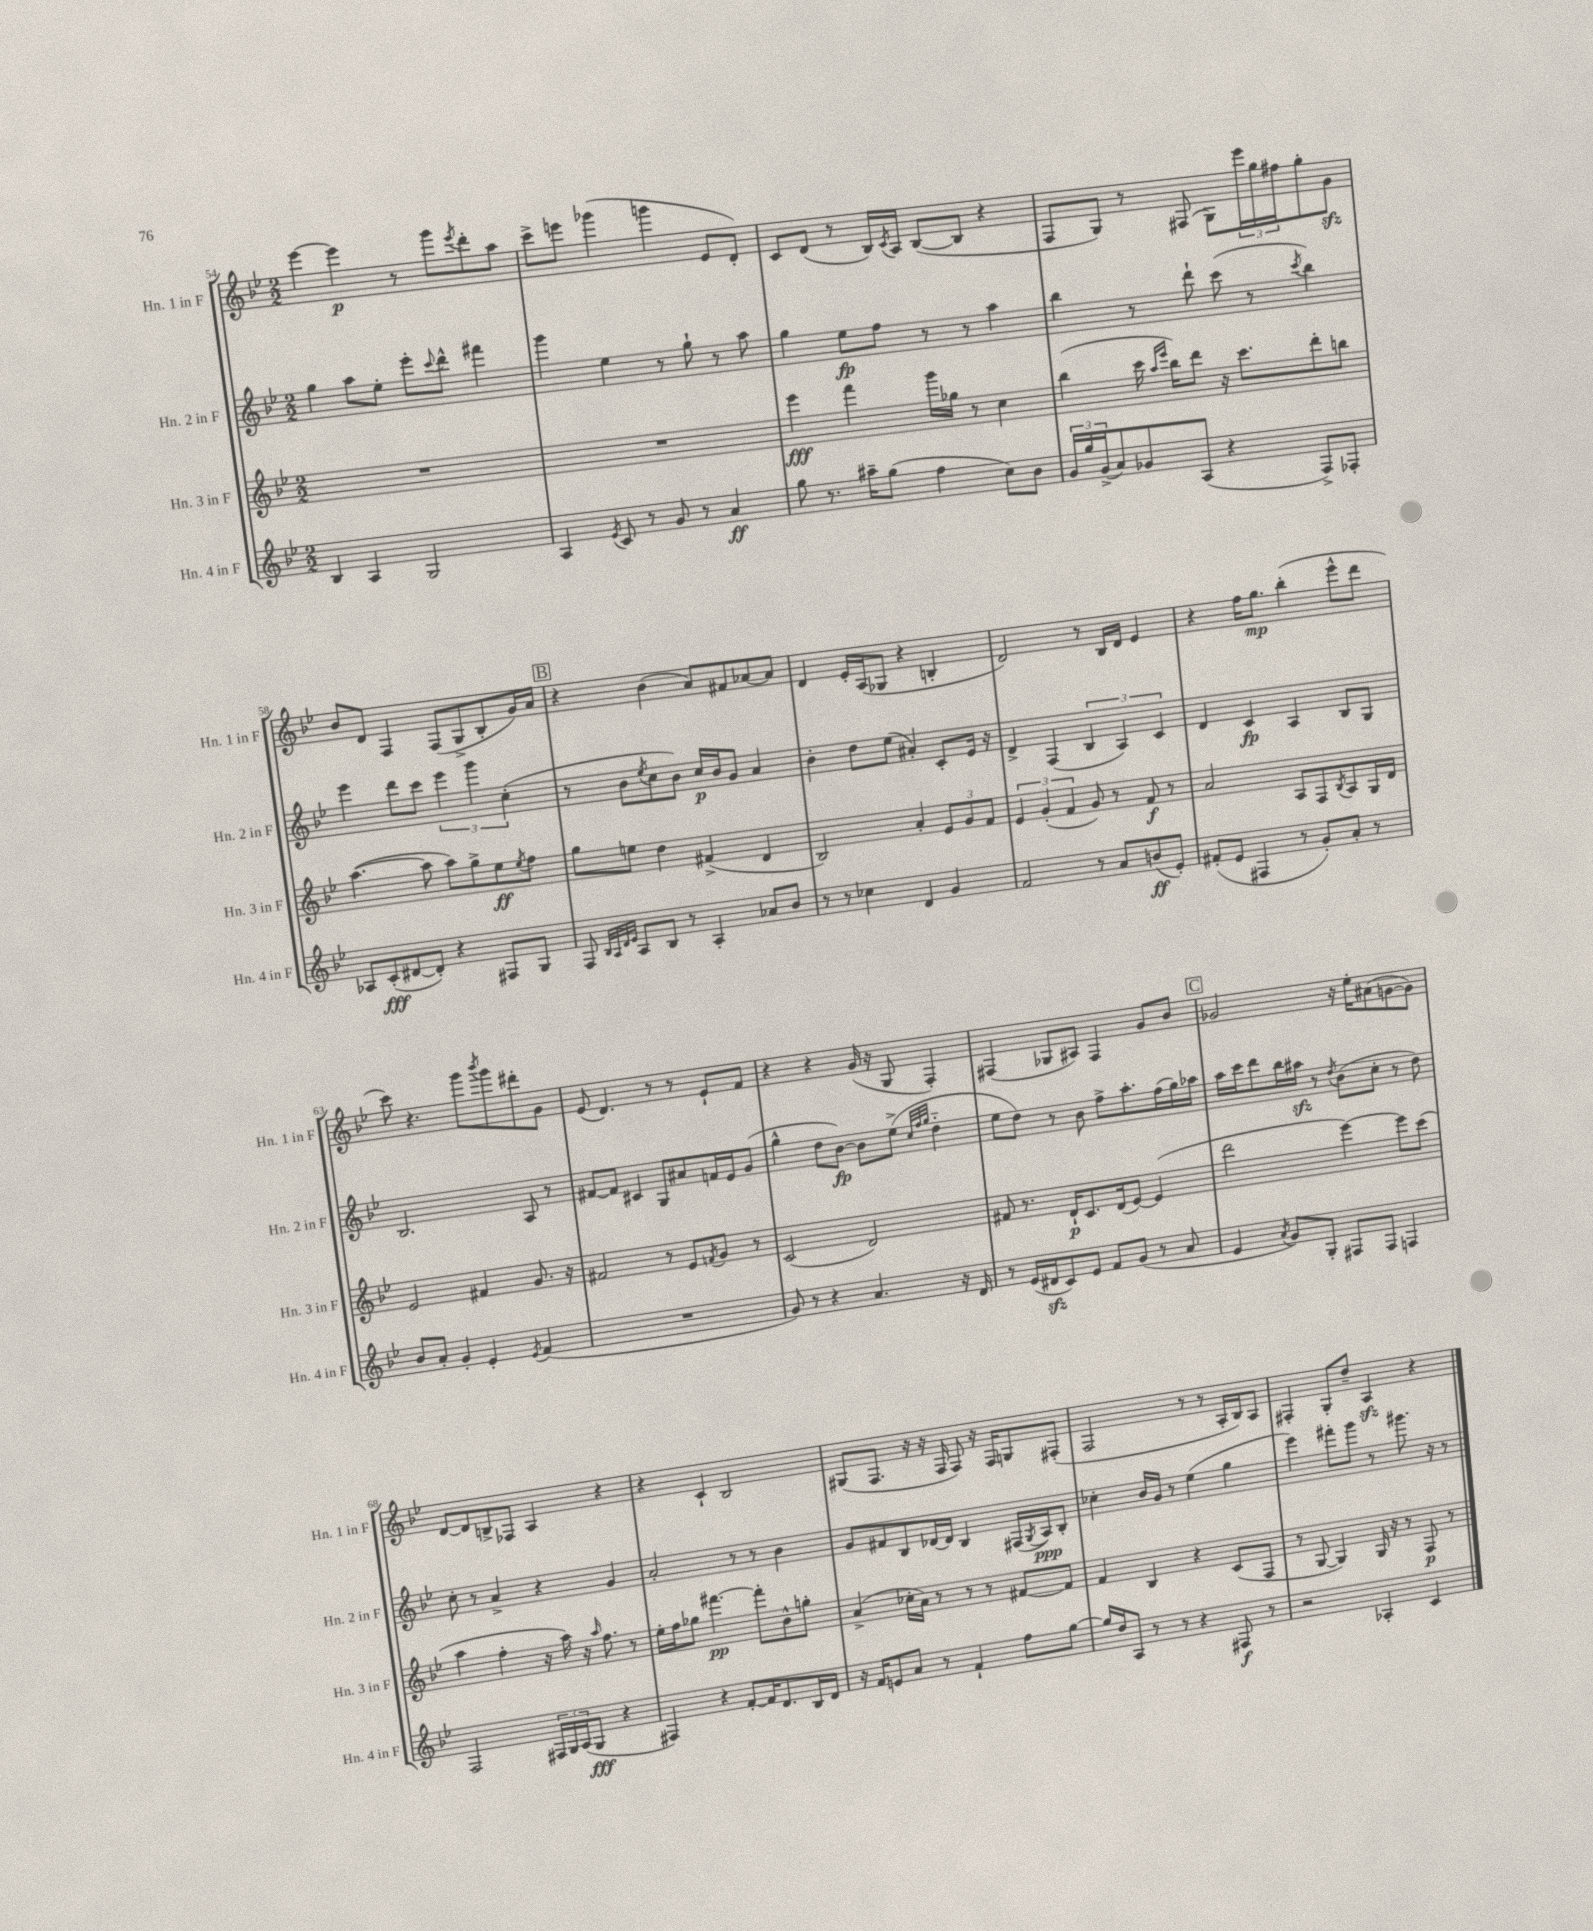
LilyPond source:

<<
\new StaffGroup <<
\new Staff = "s0" \with { instrumentName = "Hn. 1 in F" shortInstrumentName = "Hn. 1 in F" } {
    \clef treble \key bes \major \numericTimeSignature \time 2/2
    ees'''4~ ees'''4\p r8 g'''8 \acciaccatura { ees'''8 } d'''8-. a''8 |
    c'''8-> e'''8 ges'''4( g'''4 ees'8 d'8-.) |
    c'8 d'8( r8 bes16) \acciaccatura { c'8 } a16 bes8~( bes8 r4 |
    f8 g8) r8 fis8( g8) \tuplet 3/2 { ees'''16 g''16 fis''16 } g''8-. g'8\sfz |
    bes'8 d'8 f4 f8( g8-> bes8-. g'16) a'16 |
    \mark \markup { \box "B" } r4 bes'4( a'8) fis'8 aes'8~ aes'8 |
    d'4 ees'16-. a16( ges8 r4 b4-. |
    d'2) r8 bes16 d'16 ees'4 |
    r4 f''16 g''8.\mp bes''4-.( ees'''8-^ d'''8 |
    c'''8) r4. g'''8 \acciaccatura { bes'''8 } g'''8 dis'''8-. g'8 |
    ees'8( d'4.) r8 r8 ees'8-! f'8 |
    r4 r4 g'16( r16 g8 f4-.) |
    fis4( ges8 ais8) fis4 g'8 bes'8 |
    \mark \markup { \box "C" } ges'2 r16 ees''16-. ais'8( g'8~ g'8) |
    d'8~ d'8 b8-> fes8 a4 r4 |
    r4 c'4-! bes2 |
    gis8( f8. r16 r16 f16 f8) r16 f16 g8 fis8-.( |
    f2 r8 r8 a16-. bes16) a8 |
    fis4-. g8-. d''8-- a4\sfz r4 \bar "|." |
}
\new Staff = "s1" \with { instrumentName = "Hn. 2 in F" shortInstrumentName = "Hn. 2 in F" } {
    \clef treble \key bes \major \numericTimeSignature \time 2/2
    g''4 a''8 ees''8-. ees'''8-. \appoggiatura { c'''8 } d'''8-^ fis'''4 |
    g'''4 ees''4 r8 g''8-! r8 a''8 |
    g''4 ees''8\fp f''8 r8 r8 a''4 |
    bes''4 r8 d'''8-! c'''8( r8 \acciaccatura { c'''8 } bes''4) |
    ees'''4 d'''8 c'''8 \tuplet 3/2 { ees'''4 g'''4 c''4-.( } |
    \mark \markup { \box "B" } r8 bes'8 \acciaccatura { ees''8 } c''8 bes'8) c''16\p bes'16 g'8 a'4 |
    bes'4-. d''8 ees''8( ais'4-.) c'8-. ees'16 r16 |
    d'4-> f4( \tuplet 3/2 { bes4 a4) c'4 } |
    d'4 c'4\fp a4 bes8 g8 |
    bes2. a8 r8 |
    fis'8~ fis'8 cis'4 g8 ais'8 f'16 ees'16 g'8( |
    g''4-^ d''8 bes'8~\fp) bes'8 ees''8->( \grace { c''32 f''32 g''32 } d''4-_ |
    ees''8 d''8) r8 bes'8 f''8-> a''8.-. f''16( g''16) aes''16 |
    \mark \markup { \box "C" } a''16 c'''16 d'''8 bes''16 ais''16\sfz r8 \acciaccatura { d''8 } bes'8( c''8-. r8 d''8) |
    c''8-. r8 a'4-> r4 g'4 |
    a'2-. r8 r8 bes'4 |
    g'8 fis'8 bes8 des'16~ des'16 bes4 fis16( \acciaccatura { g8 } a16\ppp) bes8-. |
    ces''4-. bes'16 g'16 r8 ees''4( g''4 |
    ees'''4) fis'''8-. g'''8 r8 gis'''8. r16 r8 \bar "|." |
}
\new Staff = "s2" \with { instrumentName = "Hn. 3 in F" shortInstrumentName = "Hn. 3 in F" } {
    \clef treble \key bes \major \numericTimeSignature \time 2/2
    R1 |
    R1 |
    ees'''4\fff f'''4 g'''16 ges''16 r8 c''4 |
    bes''4( c'''16 \grace { a''16 ees'''16 } bes''16) d'''8 r16 c'''8. d'''8-. b''8 |
    a''4.~( a''8 a''8) g''8-> ees''8\ff \acciaccatura { ees''8 } f''8 |
    \mark \markup { \box "B" } g''8 e''8 d''4 fis'4->( d'4 |
    bes2) a'4-. \tuplet 3/2 { ees'8 g'8 f'8 } |
    \tuplet 3/2 { ees'4 g'4-.( f'4 } g'8) r8 f'8\f r8 |
    a'2 a8 f8 \acciaccatura { bes8 } a8 g16 d'16 |
    ees'2 fis'4 g'8. r16 |
    fis'2 r8 ees'8 \acciaccatura { f'8 } g'8 r8 |
    c'2( d'2) |
    fis'8 r8. d'16-!\p c'8. d'16( ees'8~) ees'4( |
    \mark \markup { \box "C" } d'''2 ees'''4~) ees'''8 c'''8( |
    a''4 f''4-. r16 a''16) r16 \grace { a''16 } f''8. r8 |
    ees''16-. f''16 ges''8 fis'''4.~\pp fis'''8-. bes'8-^ g''8-. |
    a'4->( ces''16-. a'16) r8 r8 r8 fis'8~ fis'8 |
    f'4 bes4 r4 c'8( f8 |
    r8 g8~ g4) g16 r16 r8 f8\p r8 \bar "|." |
}
\new Staff = "s3" \with { instrumentName = "Hn. 4 in F" shortInstrumentName = "Hn. 4 in F" } {
    \clef treble \key bes \major \numericTimeSignature \time 2/2
    bes4 a4 g2 |
    a4 \acciaccatura { ees'8 } c'8 r8 g'8 r8 a'4\ff |
    g''8 r8. ais''16-- g''8( f''4 c''8) bes'8 |
    \tuplet 3/2 { g'16 g''16 g'16->( } a'8) ges'8 a8( r4 f8->) fes8-. |
    aes8 c'8-.\fff( dis'8~ dis'8-.) r4 fis8 g8 |
    \mark \markup { \box "B" } f8 \grace { bes32 a32 d'32 ees'32 } a8 bes8 r8 a4-. aes'8 bes'8 |
    r8 r8 ces''4 d'4 g'4 |
    f'2 r8 a'8 b'8\ff( ees'8-.) |
    fis'8-.( ees'8 fis4 r8 g'8-.) a'8-. r8 |
    bes'8 a'8-. g'4-. ees'4-. \acciaccatura { ees'8 } f'4( |
    R1 |
    g'8) r8 r4 a'4. r16 d'16 |
    r8 ees'16( dis'16\sfz c'8) ees'8 f'8 g'8( r8 a'8 |
    \mark \markup { \box "C" } ees'4 \acciaccatura { a'8 } g'8) g8-. fis8 fis8 f4 |
    f2 \tuplet 3/2 { fis16 g16 a16( } g8\fff r4 |
    fis4) r4 f'8~-. f'16 d'8. bes16 d'16 |
    r16 f'16 e'8 a'8 r8 f'4-! f''8 g''8~ |
    g''16 d''16 a8 r8 r8 r4 fis8\f r8 |
    r2 aes4-. c'4 \bar "|." |
}
>>
>>
\layout { \context { \Score currentBarNumber = #54 } }
